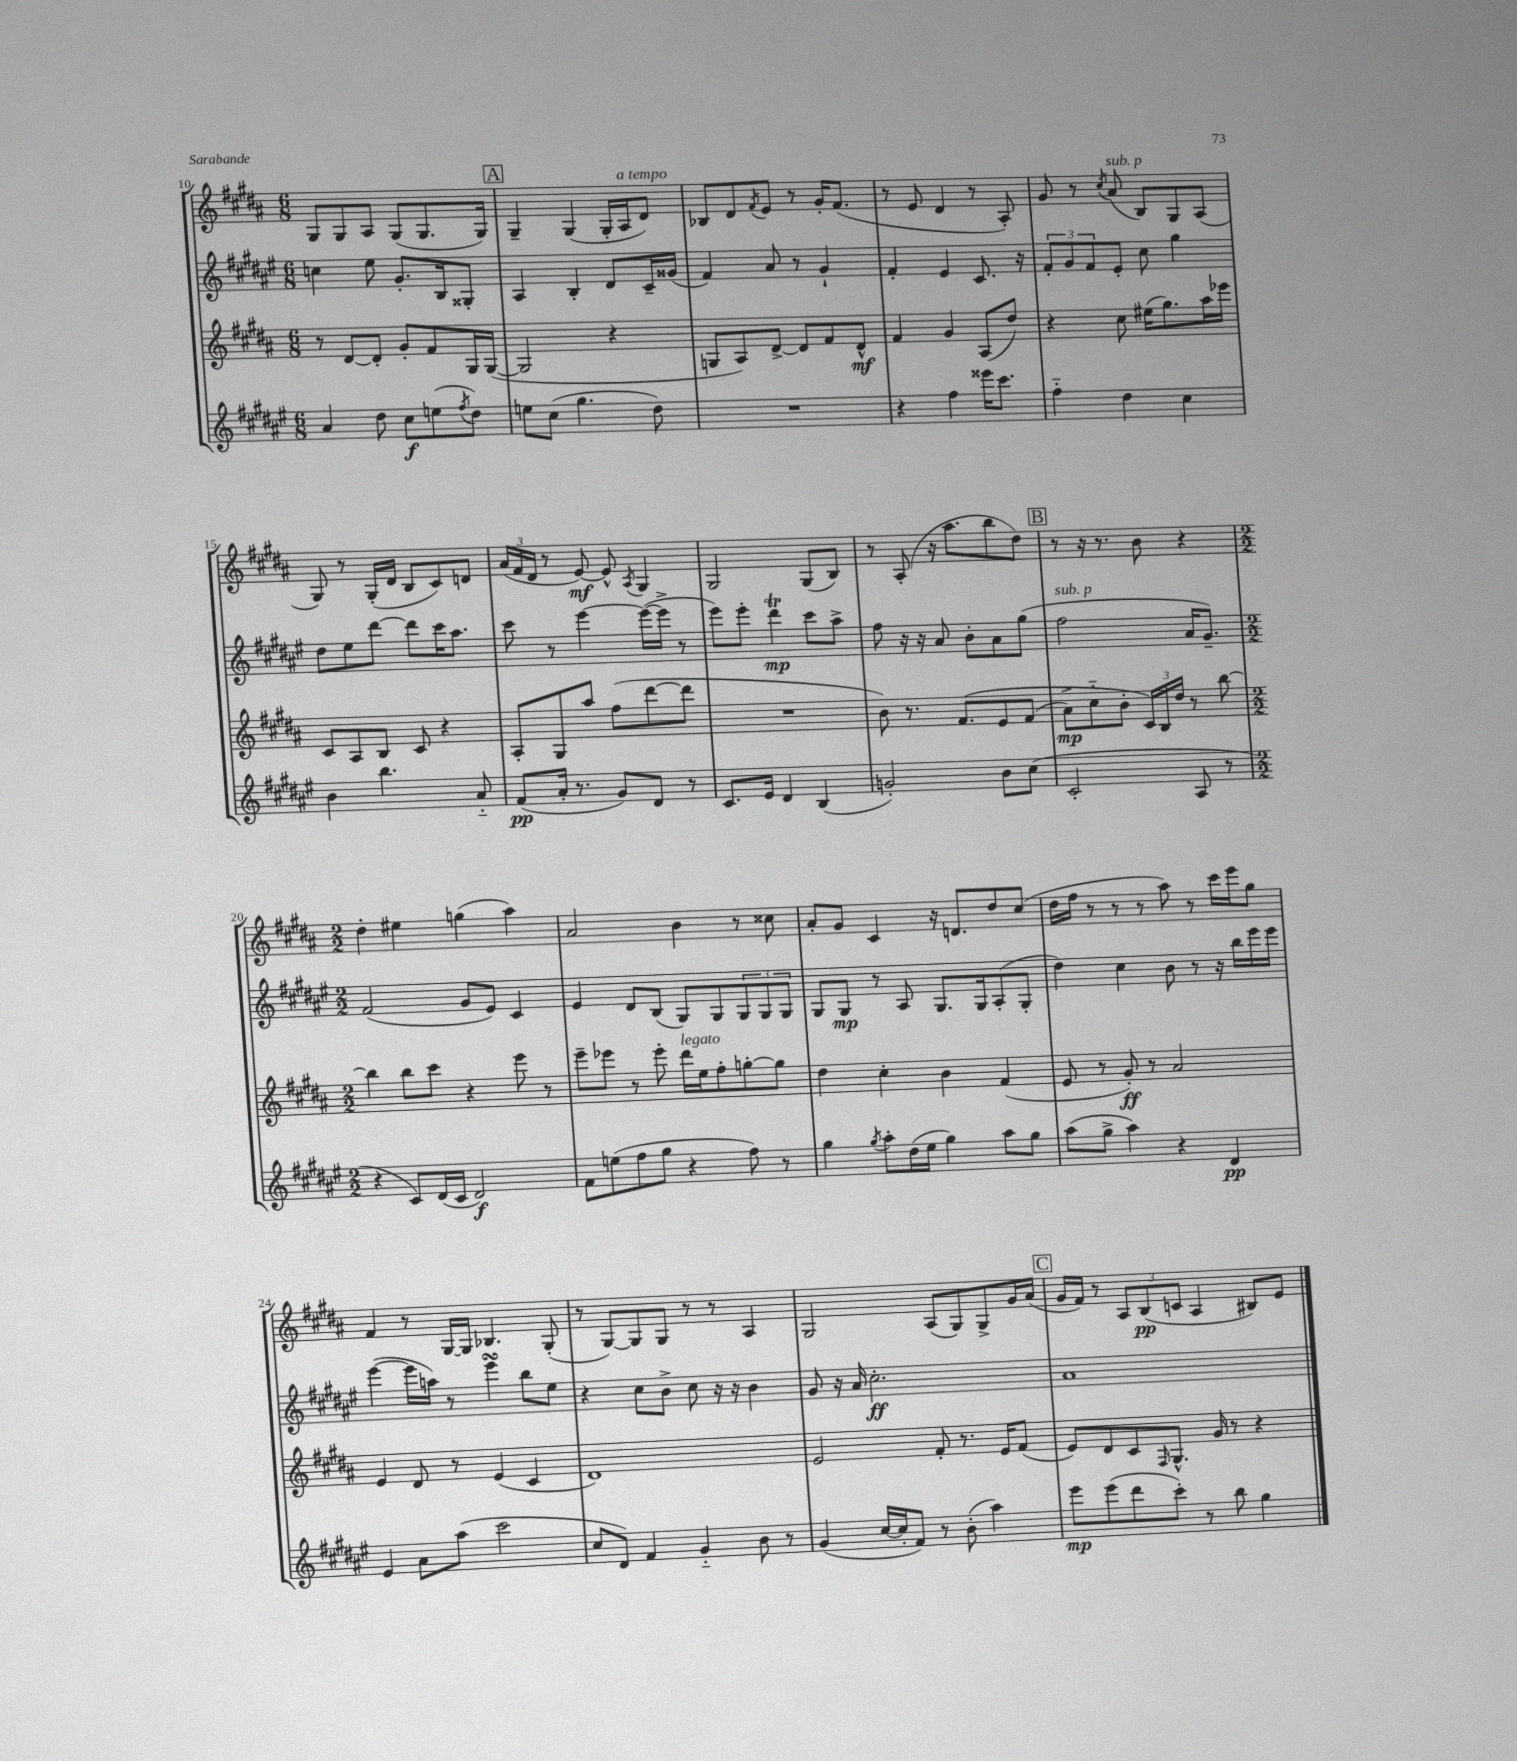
<<
\new StaffGroup <<
\new Staff = "s0" {
    \clef treble \key b \major \numericTimeSignature \time 6/8
    gis8 gis8 ais8 gis8( gis8. gis16) |
    \mark \markup { \box "A" } gis4-- gis4( gis16-. ais16^\markup { \italic "a tempo" } dis'8) |
    bes8 dis'8 \acciaccatura { fis'8 } e'8 r8 gis'16-. fis'8.( |
    r8 e'8 dis'4 r8 ais8-.) |
    gis'8 r8 \acciaccatura { cis''8 } ais'8^\markup { \italic "sub. p" }( b8) gis8 ais8( |
    gis8) r8 gis16-.( dis'16 b8 cis'8) d'8 |
    \tuplet 3/2 { ais'16( fis'16 dis'16 } r8 e'8~\mf) e'8-^ \acciaccatura { ais8 } gis4 |
    gis2 gis8( b8) |
    r8 ais8-.( r16 ais''8. b''8 dis''8) |
    \mark \markup { \box "B" } r8 r16 r8. b'8 r4 |
    \numericTimeSignature \time 2/2 dis''4-. eis''4 g''4( ais''4) |
    ais'2 b'4 r8 cisis''8 |
    ais'8-. gis'8 cis'4 r16 d'8. dis''8 cis''8( |
    dis''16 fis''16 r8 r8 r8 ais''8) r8 cis'''16 e'''16 gis''8 |
    fis'4 r8 gis16~ gis16 bes4. gis8-.( |
    r8 gis8~) gis8 gis8 r8 r8 ais4 |
    gis2 ais8( gis8) gis8-> gis'16 ais'16( |
    \mark \markup { \box "C" } gis'16 fis'16) r8 \tuplet 3/2 { ais8 b8\pp( c'8 } ais4 bis8) e'8 \bar "|." |
}
\new Staff = "s1" {
    \clef treble \key fis \major \numericTimeSignature \time 6/8
    c''4 eis''8 gis'8.-. b16 gisis8-. |
    \mark \markup { \box "A" } ais4 b4-. dis'8 cis'16-- gisis'16( |
    fis'4) ais'8 r8 gis'4-! |
    fis'4-. eis'4 cis'8. r16 |
    \tuplet 3/2 { fis'8-. gis'8 fis'8 } eis'8-. cis''8 gis''4 |
    dis''8 eis''8 dis'''8~ dis'''8 cis'''16 ais''8. |
    cis'''8 r8 eis'''4~ eis'''16~( eis'''16-> r8 |
    eis'''8) eis'''8-. dis'''4\trill\mp cis'''8 ais''8-> |
    fis''8 r16 r16 ais'8 b'8-. ais'8 gis''8( |
    \mark \markup { \box "B" } fis''2^\markup { \italic "sub. p" } ais'16 gis'8.--) |
    \numericTimeSignature \time 2/2 fis'2( gis'8 eis'8) cis'4 |
    eis'4 dis'8 b8( gis8) gis8 \tuplet 3/2 { gis8 gis8 gis8 } |
    gis8 gis8\mp r8 ais8 gis8. gis16 ais8-.( gis8-. |
    dis''4) cis''4 b'8 r8 r16 b''16 eis'''16 eis'''16 |
    eis'''4~( eis'''16 a''16) r8 eis'''4\turn b''8 eis''8 |
    r4 cis''8 b'8-> cis''8 r16 r16 b'4 |
    gis'8 r16 ais'16 cis''2.-.\ff |
    \mark \markup { \box "C" } ais'1 \bar "|." |
}
\new Staff = "s2" {
    \clef treble \key b \major \numericTimeSignature \time 6/8
    r8 dis'8~ dis'8-. gis'8-. fis'8 gis16 gis16~( |
    \mark \markup { \box "A" } gis2 r4 |
    g8 ais8) dis'8~-> dis'8 fis'8 dis'8-^\mf |
    fis'4 gis'4 ais8( dis''8) |
    r4 cis''8 eis''16( gis''8.) ais''16 ees'''16 |
    cis'8 ais8 b8 cis'8 r4 |
    ais8-. gis8 ais''8 fis''8( dis'''8~ dis'''8 |
    R2. |
    b'8) r8. fis'8.\( e'8 fis'8( |
    \mark \markup { \box "B" } ais'8->\mp) cis''8-_ b'8-. \tuplet 3/2 { cis'16\) b16 dis''16 } r8 b''8~ |
    \numericTimeSignature \time 2/2 b''4 b''8 cis'''8 r4 e'''8 r8 |
    e'''8-- ees'''8 r8 ees'''8-. dis'''16^\markup { \italic "legato" } e''16 fis''8-. g''8~-. g''8 |
    dis''4 cis''4-. b'4 fis'4( |
    e'8 r8 gis'8-.\ff) r8 ais'2 |
    e'4 dis'8 r8 e'4( cis'4 |
    dis'1) |
    e'2 fis'8-. r8. e'16 fis'8( |
    \mark \markup { \box "C" } e'8) dis'8 cis'8 \grace { fis16 } gis8.-^ gis'16 r8 r4 \bar "|." |
}
\new Staff = "s3" {
    \clef treble \key fis \major \numericTimeSignature \time 6/8
    ais'4 dis''8 cis''8\f e''8( \acciaccatura { fis''8 } dis''8) |
    \mark \markup { \box "A" } e''8 cis''8( gis''4. dis''8) |
    R2. |
    r4 fis''4 eisis'''16 cis'''8. |
    fis''4-_ dis''4 cis''4 |
    b'4 b''4. ais'8-_ |
    fis'8\pp( ais'16-. r8. gis'8) dis'8 r8 |
    cis'8. eis'16 dis'4 b4( |
    g'2-.) b'8 cis''8( |
    \mark \markup { \box "B" } cis'2-. ais8 r8 |
    \numericTimeSignature \time 2/2 r4 cis'8) dis'16( cis'16 dis'2\f) |
    fis'8 e''8( fis''8 gis''8 r4 fis''8) r8 |
    gis''4 \acciaccatura { gis''8 } ais''8-. dis''16( eis''16 gis''4) ais''8 gis''8 |
    ais''8( gis''8-> ais''4) r4 dis'4\pp |
    eis'4 ais'8 ais''8( cis'''2 |
    cis''8 dis'8) fis'4 gis'4-_ b'8 r8 |
    gis'4( cis''16~ cis''16-. fis'8) r8 b'8-.( ais''4) |
    \mark \markup { \box "C" } eis'''8\mp eis'''8( dis'''8 cis'''8-.) r8 b''8 gis''4 \bar "|." |
}
>>
>>
\layout { \context { \Score currentBarNumber = #10 } }
